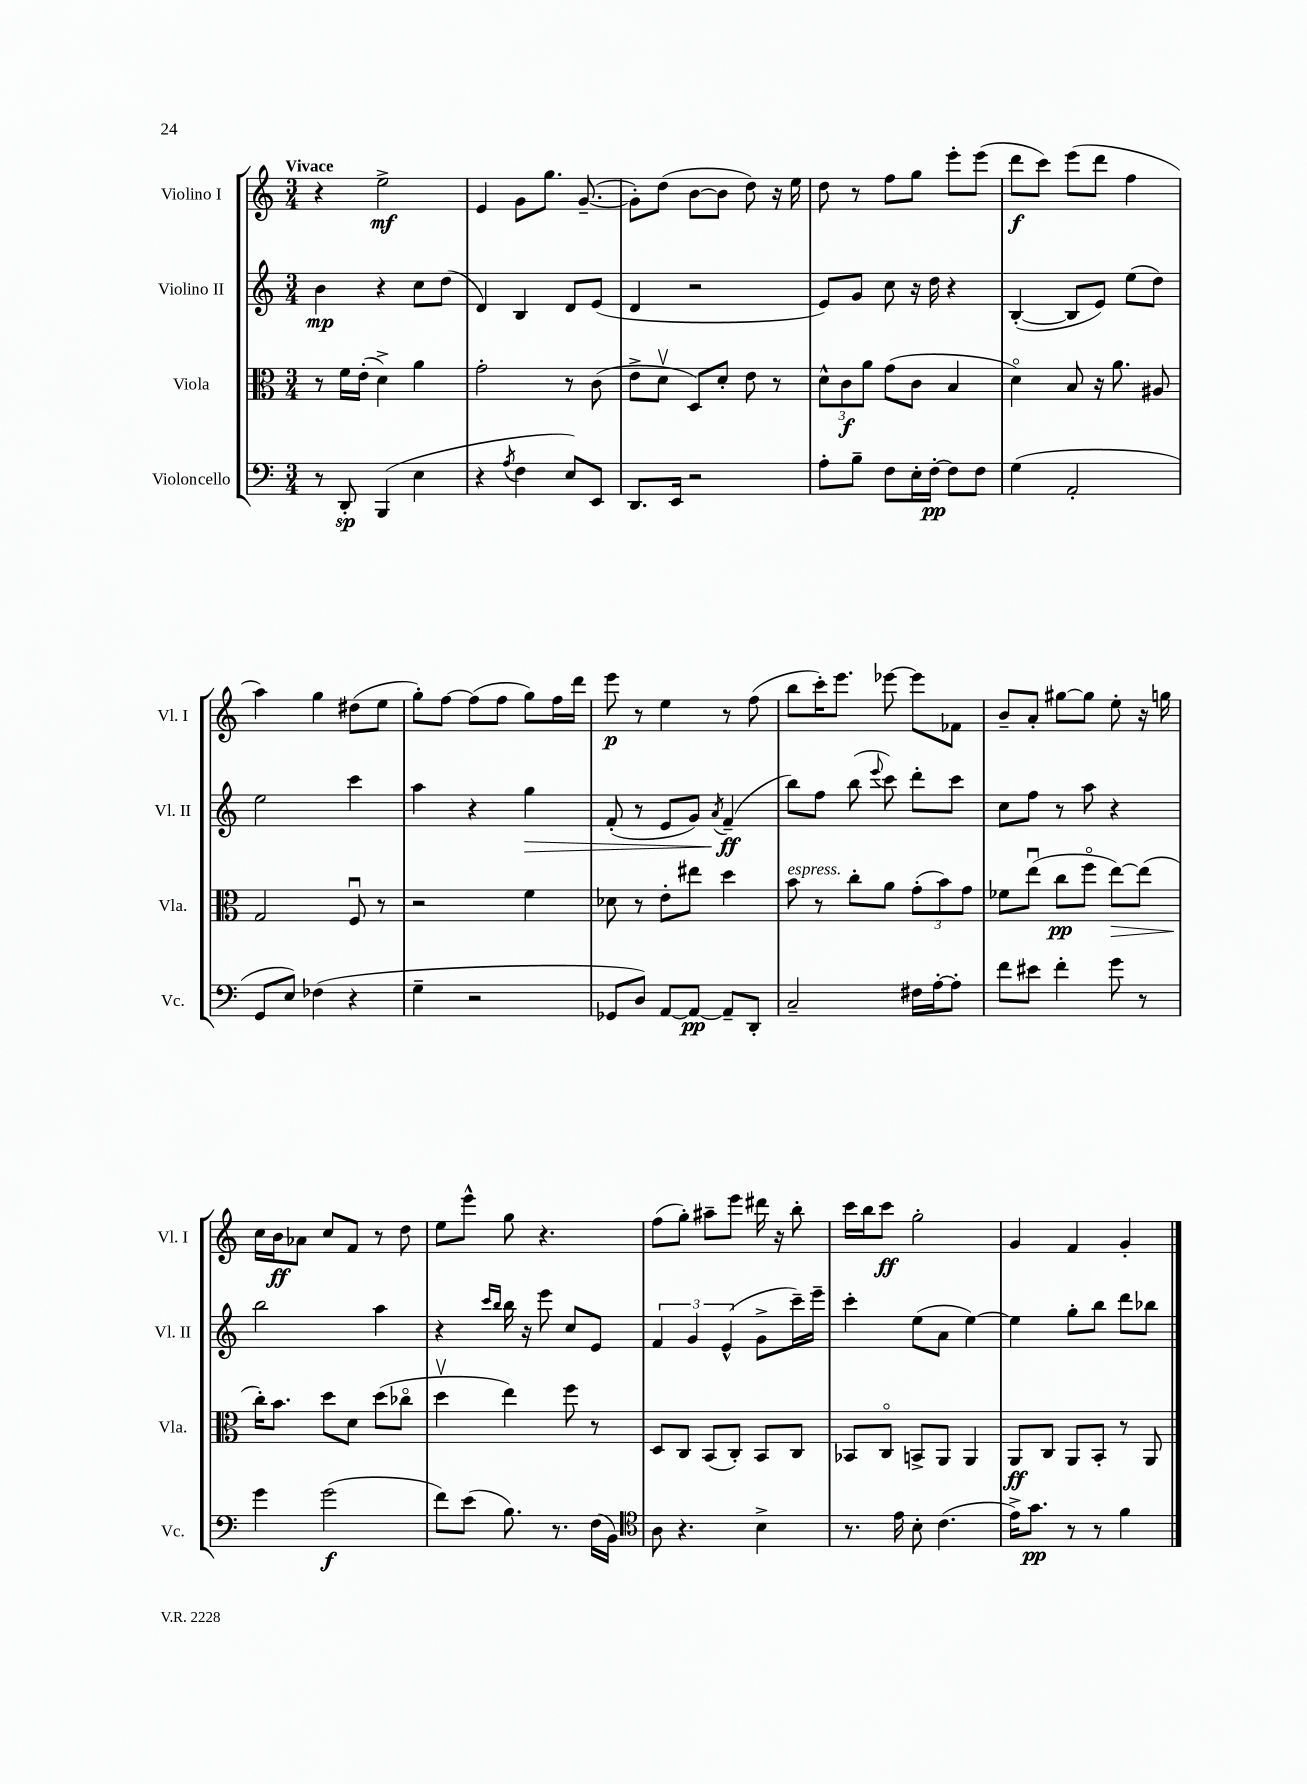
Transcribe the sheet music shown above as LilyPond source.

<<
\new StaffGroup <<
\new Staff = "s0" \with { instrumentName = "Violino I" shortInstrumentName = "Vl. I" } {
    \clef treble \key c \major \numericTimeSignature \time 3/4 \tempo "Vivace"
    \autoBeamOff r4 e''2->\mf |
    e'4 g'8[ g''8.] g'8.~--( |
    g'8[-.) d''8]( b'8[~ b'8] d''8) r16 e''16 |
    d''8 r8 f''8[ g''8] e'''8[-. e'''8]( |
    d'''8[\f c'''8]) e'''8[( d'''8] f''4 |
    a''4) g''4 dis''8[( e''8] |
    g''8[-.) f''8]~ f''8[( f''8] g''8[) f''16 d'''16] |
    e'''8\p r8 e''4 r8 f''8( |
    b''8[ c'''16-.) e'''8.] ees'''8~ ees'''8[ fes'8] |
    b'8[-- a'8]-. gis''8[~ gis''8] e''8-. r16 g''16 |
    c''16[ b'16\ff aes'8] c''8[ f'8] r8 d''8 |
    e''8[ e'''8]-^ g''8 r4. |
    f''8[( g''8]-.) ais''8[-- e'''8] dis'''16 r16 b''8-. |
    c'''16[ b''16 c'''8]\ff g''2-. |
    g'4 f'4 g'4-. \bar "|." |
}
\new Staff = "s1" \with { instrumentName = "Violino II" shortInstrumentName = "Vl. II" } {
    \clef treble \key c \major \numericTimeSignature \time 3/4
    \autoBeamOff b'4\mp r4 c''8[ d''8]( |
    d'4) b4 d'8[ e'8]( |
    d'4 r2 |
    e'8[) g'8] c''8 r16 d''16 r4 |
    b4~-.( b8[ e'8]) e''8[( d''8]) |
    e''2 c'''4 |
    a''4 r4 g''4\> |
    f'8-.( r8 e'8[ g'8]) \acciaccatura { a'8 } f'4--\ff\!( |
    b''8[) f''8] b''8( \appoggiatura { e'''8 } c'''8) d'''8[-. c'''8] |
    c''8[ f''8] r8 a''8 r4 |
    b''2 a''4 |
    r4 \grace { c'''16[ b''16] } b''16 r16 e'''8 c''8[ e'8] |
    \tuplet 3/2 { f'4 g'4 e'4-^( } g'8[-> c'''16--) e'''16]-- |
    c'''4-. e''8[( a'8] e''4~) |
    e''4 g''8[-. b''8] d'''8[ bes''8] \bar "|." |
}
\new Staff = "s2" \with { instrumentName = "Viola" shortInstrumentName = "Vla." } {
    \clef alto \key c \major \numericTimeSignature \time 3/4
    \autoBeamOff r8 f'16[ e'16]-.( d'4->) a'4 |
    g'2-. r8 c'8( |
    e'8[-> d'8]\upbow d8[) d'8]-. e'8 r8 |
    \tuplet 3/2 { d'8[-^ c'8\f a'8] } g'8[( c'8] b4 |
    d'4\flageolet) b8 r16 a'8. ais8 |
    g2 f8\downbow r8 |
    r2 f'4 |
    des'8 r8 e'8[-. eis''8] d''4 |
    b'8^\markup { \italic "espress." } r8 c''8[-. a'8] \tuplet 3/2 { g'8[-.( b'8) g'8] } |
    fes'8[ e''8]\downbow( c''8[\pp f''8]\flageolet e''8[~\>) e''8]( |
    c''16[-.\!) b'8.] d''8[ d'8] d''8[( ces''8]\flageolet |
    d''4\upbow e''4) f''8 r8 |
    d8[ c8] b,8[( c8]-.) b,8[ c8] |
    bes,8[ c8]\flageolet b,8[-> a,8] a,4 |
    a,8[\ff c8] a,8[ b,8]-. r8 a,8 \bar "|." |
}
\new Staff = "s3" \with { instrumentName = "Violoncello" shortInstrumentName = "Vc." } {
    \clef bass \key c \major \numericTimeSignature \time 3/4
    \autoBeamOff r8 d,8-.\sp b,,4( e4 |
    r4 \acciaccatura { a8 } f4 e8[) e,8] |
    d,8.[ e,16] r2 |
    a8[-. b8]-- f8[ e16-. f16]~-.\pp f8[ f8] |
    g4( a,2-. |
    g,8[ e8]) fes4( r4 |
    g4-- r2 |
    ges,8[ d8]) a,8[~ a,8]~\pp a,8[-- d,8]-. |
    c2-- fis16[ a16~-. a8]-. |
    f'8[ eis'8] f'4-. g'8 r8 |
    g'4 g'2\f( |
    f'8[) e'8]( b8.) r8. f16[( b,16]) |
    \clef tenor a8 r4. b4-> |
    r8. e'16 b8-. c'4.( |
    e'16[->) g'8.]\pp r8 r8 f'4 \bar "|." |
}
>>
>>
\layout { \context { \Score \remove "Bar_number_engraver" } }
